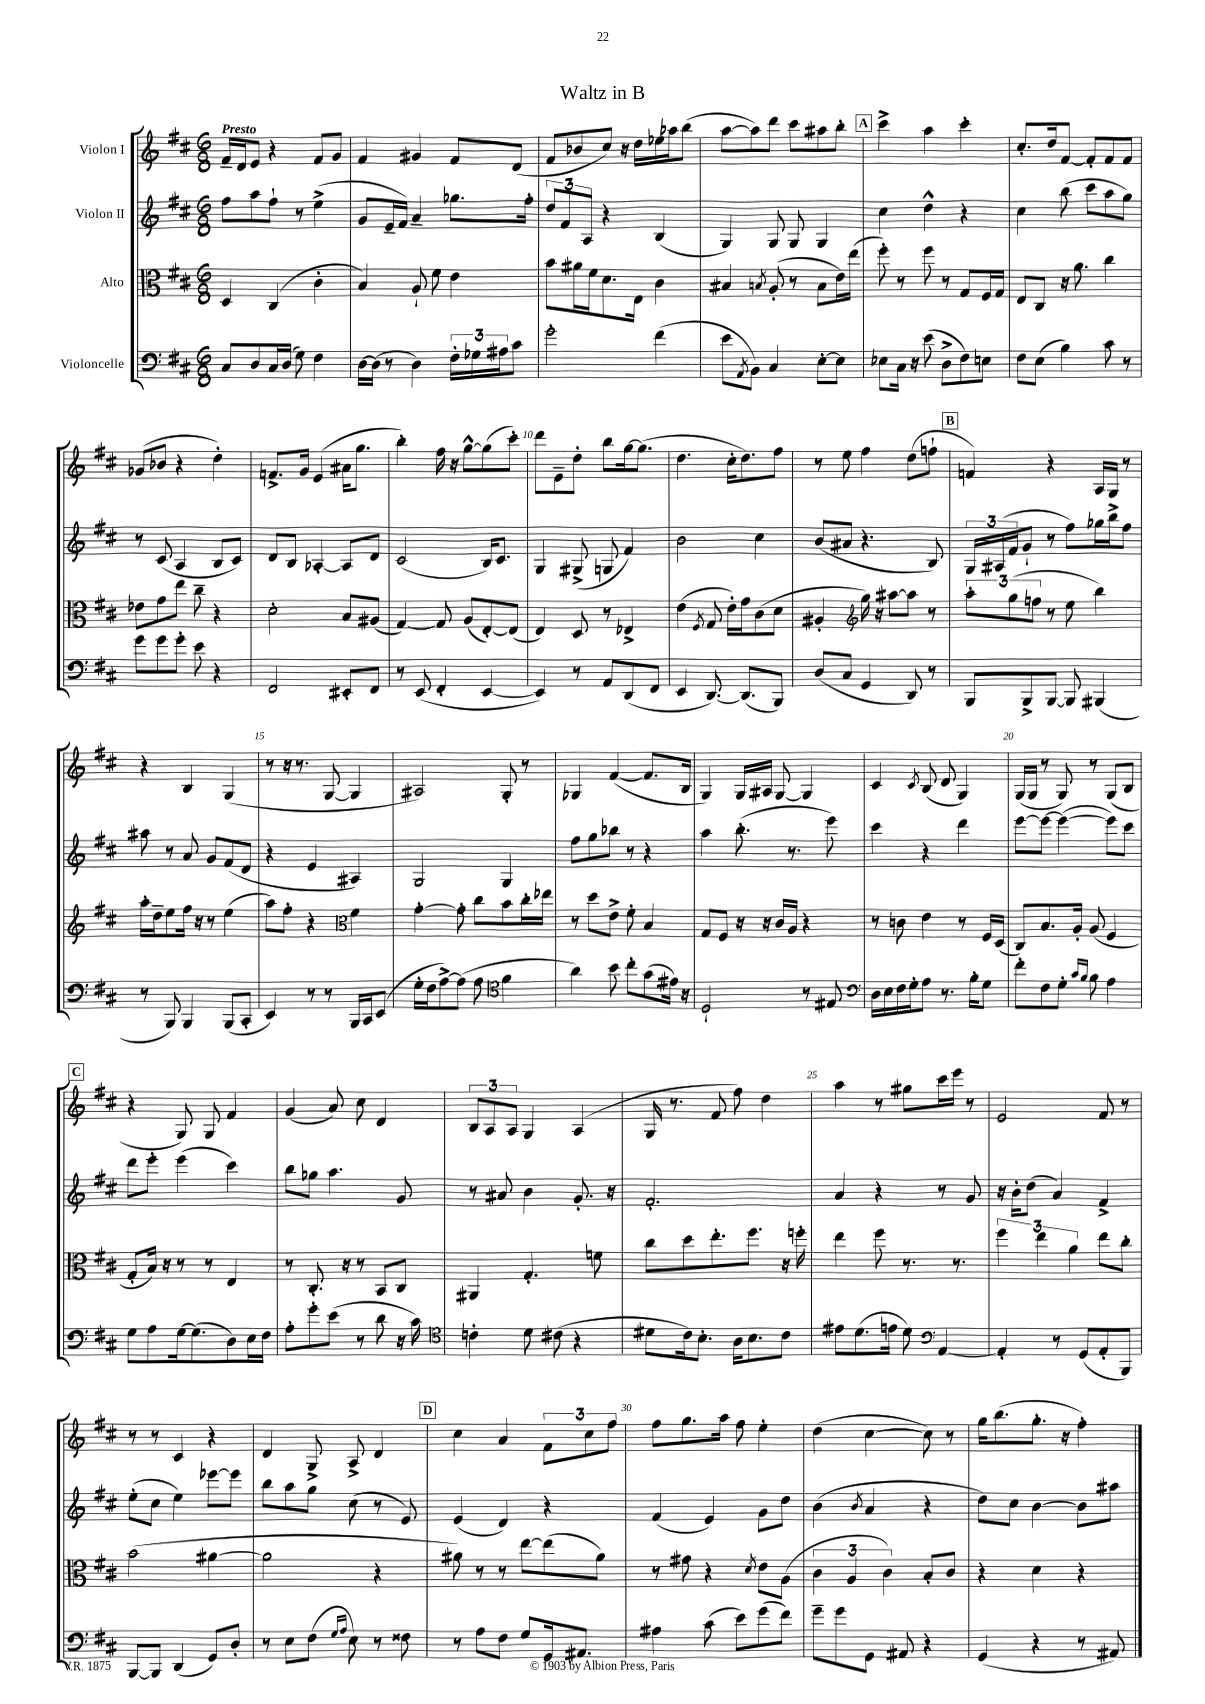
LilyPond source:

\header { title = "Waltz in B" }
<<
\new StaffGroup <<
\new Staff = "s0" \with { instrumentName = "Violon I" } {
    \clef treble \key d \major \numericTimeSignature \time 6/8 \tempo "Presto"
    fis'16-- d'16 e'8 r4 fis'8 g'8 |
    fis'4 gis'4 fis'8 d'8( |
    fis'8 bes'8 cis''8) r16 d''16 ees''16 aes''16 b''8( |
    a''8~ a''8) d'''8 cis'''8 ais''8 b''8-. |
    \mark \markup { \box "A" } cis'''4-> a''4 cis'''4-. |
    cis''8.-. d''16 fis'8~ fis'8-. fis'8 fis'8 |
    ges'8( bes'8 r4 d''4-.) |
    f'8.-> g'16 e'4( ais'16 g''8. |
    b''4-.) fis''16 r16 g''8~-^ g''8( cis'''8-.) |
    d'''8 e'8-- d''8-. b''8 g''16~ g''8.( |
    d''4. cis''16-. d''8.) fis''8 |
    r8 e''8 fis''4 d''8( f''8-! |
    \mark \markup { \box "B" } f'4) r4 a16 g16 r8 |
    r4 b4 g4( |
    r8 r16 r8. g8~ g4 |
    ais2) g8-. r8 |
    ges4 fis'4~( fis'8. b16 |
    g4) g16 ais16 g8~ g4 |
    cis'4 \acciaccatura { cis'8 } b8( d'8 g4) |
    g16( g16 r8 g8) r8 g8( b8 |
    \mark \markup { \box "C" } r4 g8) g8 fis'4 |
    g'4( a'8) cis''8 d'4 |
    \tuplet 3/2 { b8 a8 a8 } g4 a4( |
    g16 r8. fis'8 fis''8) d''4 |
    a''4 r8 gis''8 cis'''16 e'''16 r8 |
    e'2 fis'8 r8 |
    r8 r8 cis'4 r4 |
    d'4 g8-> a8-> d'4 |
    \mark \markup { \box "D" } cis''4 a'4 \tuplet 3/2 { fis'8 cis''8 fis''8 } |
    fis''8 g''8. a''16 fis''8 e''4-. |
    d''4( cis''4~ cis''8) r8 |
    g''16 b''8.( g''8.-. r16 fis''4-.) \bar "|." |
}
\new Staff = "s1" \with { instrumentName = "Violon II" } {
    \clef treble \key d \major \numericTimeSignature \time 6/8
    fis''8 a''8 fis''8-! r8 e''4->( |
    g'8 e'16-- fis'16) a'4-- ges''8. fis''16-. |
    \tuplet 3/2 { d''8 fis'8 a8 } r4 b4( |
    g4) g8 g8 g4 |
    \mark \markup { \box "A" } cis''4 d''4-^ r4 |
    cis''4 b''8( cis'''8 a''8 g''8) |
    r8 cis'8( a4 b8 cis'8) |
    d'8 b8 aes4~-. aes8 d'8 |
    cis'2( b16) cis'8. |
    g4 gis8->( g8 fis'4) |
    b'2 cis''4 |
    b'8( ais'8 r4. b8) |
    \mark \markup { \box "B" } \tuplet 3/2 { g16 ais16( fis'16 } g'8-! r8 fis''8) ges''16 b''16-> fis''8 |
    ais''8 r8 a'8 g'8 fis'8( d'8 |
    r4 e'4 ais4) |
    g2 g4 |
    fis''8 g''8 bes''8 r8 r4 |
    a''4 b''8.-.( r8. e'''8) |
    cis'''4 r4 d'''4 |
    e'''8~ e'''8~ e'''4~( e'''8) cis'''8 |
    \mark \markup { \box "C" } d'''8 e'''8-. e'''4( cis'''4) |
    b''8 ges''8 a''4. g'8 |
    r8 ais'8 b'4 g'8.-. r16 |
    fis'2.-. |
    a'4 r4 r8 g'8 |
    r16 b'16-. d''8( a'4) fis'4-> |
    e''8-.( cis''8 e''4) ees'''8~ ees'''8 |
    b''8 a''8 g''8 cis''8( r8 e'8) |
    \mark \markup { \box "D" } e'4( d'4) r4 |
    fis'4( e'4) g'8 d''8 |
    b'4( \acciaccatura { b'8 } a'4 r4 |
    d''8) cis''8 b'4~ b'8 ais''8 \bar "|." |
}
\new Staff = "s2" \with { instrumentName = "Alto" } {
    \clef alto \key d \major \numericTimeSignature \time 6/8
    d4 cis4( cis'4-. |
    b4) a8-! fis'8 e'4 |
    b'8 ais'16 fis'16 d'8. e16 cis'4 |
    bis4 \acciaccatura { b8 } a8-.( r8 b8 e'16) e''16( |
    \mark \markup { \box "A" } fis''8-.) r8 fis''8 r8 g8 fis16 g16 |
    e8 cis8 r16 a'8. cis''4 |
    ees'8 g'8 e''8 cis''8-- r4 |
    d'2-. b8 ais8( |
    g4~) g8 a8( e8~-.) e8( |
    e4) d8 r8 ees4-> |
    e'4( \acciaccatura { fis8 } g8 e'16-.) g'16 cis'8( d'8 |
    ais4-. \clef treble g''16) r16 ais''8~ ais''8 r8 |
    \mark \markup { \box "B" } \tuplet 3/2 { a''8-. g''8( f''8 } r8 e''8 b''4) |
    a''16-. d''16-- e''8 fis''16 r16 r8 e''4( |
    a''8) fis''8-. r4 \clef alto fis'4 |
    g'4~-. g'8-. cis''8 b'8 cis''16-. ees''16 |
    r8 d''8 e'8-> fis'8-. b4 |
    g8 fis8 r16 r16 cis'16 a16 r4 |
    r8 c'8 e'4 r8 fis16 d16( |
    cis8) b8. a16-. a8( fis4 |
    \mark \markup { \box "C" } g8-. b16) r16 r8 r8 e4 |
    r8 cis8.-. r16 r8 b,8 cis8 |
    ais,4 g4.-. f'8 |
    cis''8 d''8 e''8.-. fis''8. r16 f''16-. |
    e''4 fis''8 r8. r8. |
    \tuplet 3/2 { fis''4 e''4 a'4 } e''8 cis''8-. |
    b'2( ais'4~ |
    ais'2 r4 |
    \mark \markup { \box "D" } ais'8) r8 r8 e''8~ e''8( ais'8) |
    r8 gis'8 r4 \acciaccatura { d'8 } e'8 a8( |
    \tuplet 3/2 { cis'4 a4 cis'4) } b8-. cis'8 |
    r4 d'4 r4 \bar "|." |
}
\new Staff = "s3" \with { instrumentName = "Violoncelle" } {
    \clef bass \key d \major \numericTimeSignature \time 6/8
    cis8 d8 cis16 d16( g8) fis4 |
    d16~ d16( r8 d4) \tuplet 3/2 { fis16-. ges16 ais16 } cis'8 |
    g'2-. fis'4( |
    e'8 \acciaccatura { a,8 } b,8) cis4 e8~-. e8 |
    \mark \markup { \box "A" } ees8 cis16 r16 e'8( d8-> fis8) e8 |
    fis8 e8( b4) cis'8 r8 |
    g'8 g'8 g'8-. e'8 r4 |
    fis,2 eis,8-. fis,8 |
    r8 e,8( fis,4-. e,4~ |
    e,4) r8 a,8 d,8( fis,8 |
    e,4 d,8.~) d,8.( b,,8) |
    d8( cis8 g,4 d,8) r8 |
    \mark \markup { \box "B" } b,,8 b,,8-> b,,8~ b,,8 bis,,4( |
    r8 b,,8) b,,4 b,,8( cis,8-. |
    e,4) r8 r8 b,,16 cis,16 e,8( |
    g16-. fis16 a8~->) a8( a8 \clef tenor fis'4 |
    a'4) b'8 cis''8-. g'8( eis'16) r16 |
    d2-! r8 eis8 |
    \clef bass d16 e16 fis16 g16-. a8 r8. b16-. g8 |
    fis'8-. fis8 g8-. \grace { cis'16 b16 } b8 a4 |
    \mark \markup { \box "C" } g8 a8 g16~ g8.( d8) e16 fis16 |
    a8-. g'8-. e'8( r8 d'8 r16 cis'16) |
    \clef tenor c'4-. d'8 cis'8( r4 |
    dis'8 cis'16) b8.-. a16 b8. cis'8 |
    eis'8 d'8.( e'16 d'8) \clef bass a,4~ |
    a,4-. r8 g,8( a,8-. b,,8) |
    b,,8~ b,,8 d,4( g,8) d8-. |
    r8 e8 fis8( \grace { g16 a16 } e8) r8 fisis8 |
    \mark \markup { \box "D" } r8 a8 fis8 g8 g,16 ais,8. |
    ais4 cis'8( e'8) g'8( fis'8) |
    g'8-- g'8 g,8 ais,8 r4 |
    g,4( r4 r8 ais,8) \bar "|." |
}
>>
>>
\layout { \context { \Score \override BarNumber.break-visibility = ##(#f #t #t) barNumberVisibility = #(every-nth-bar-number-visible 5) } }
